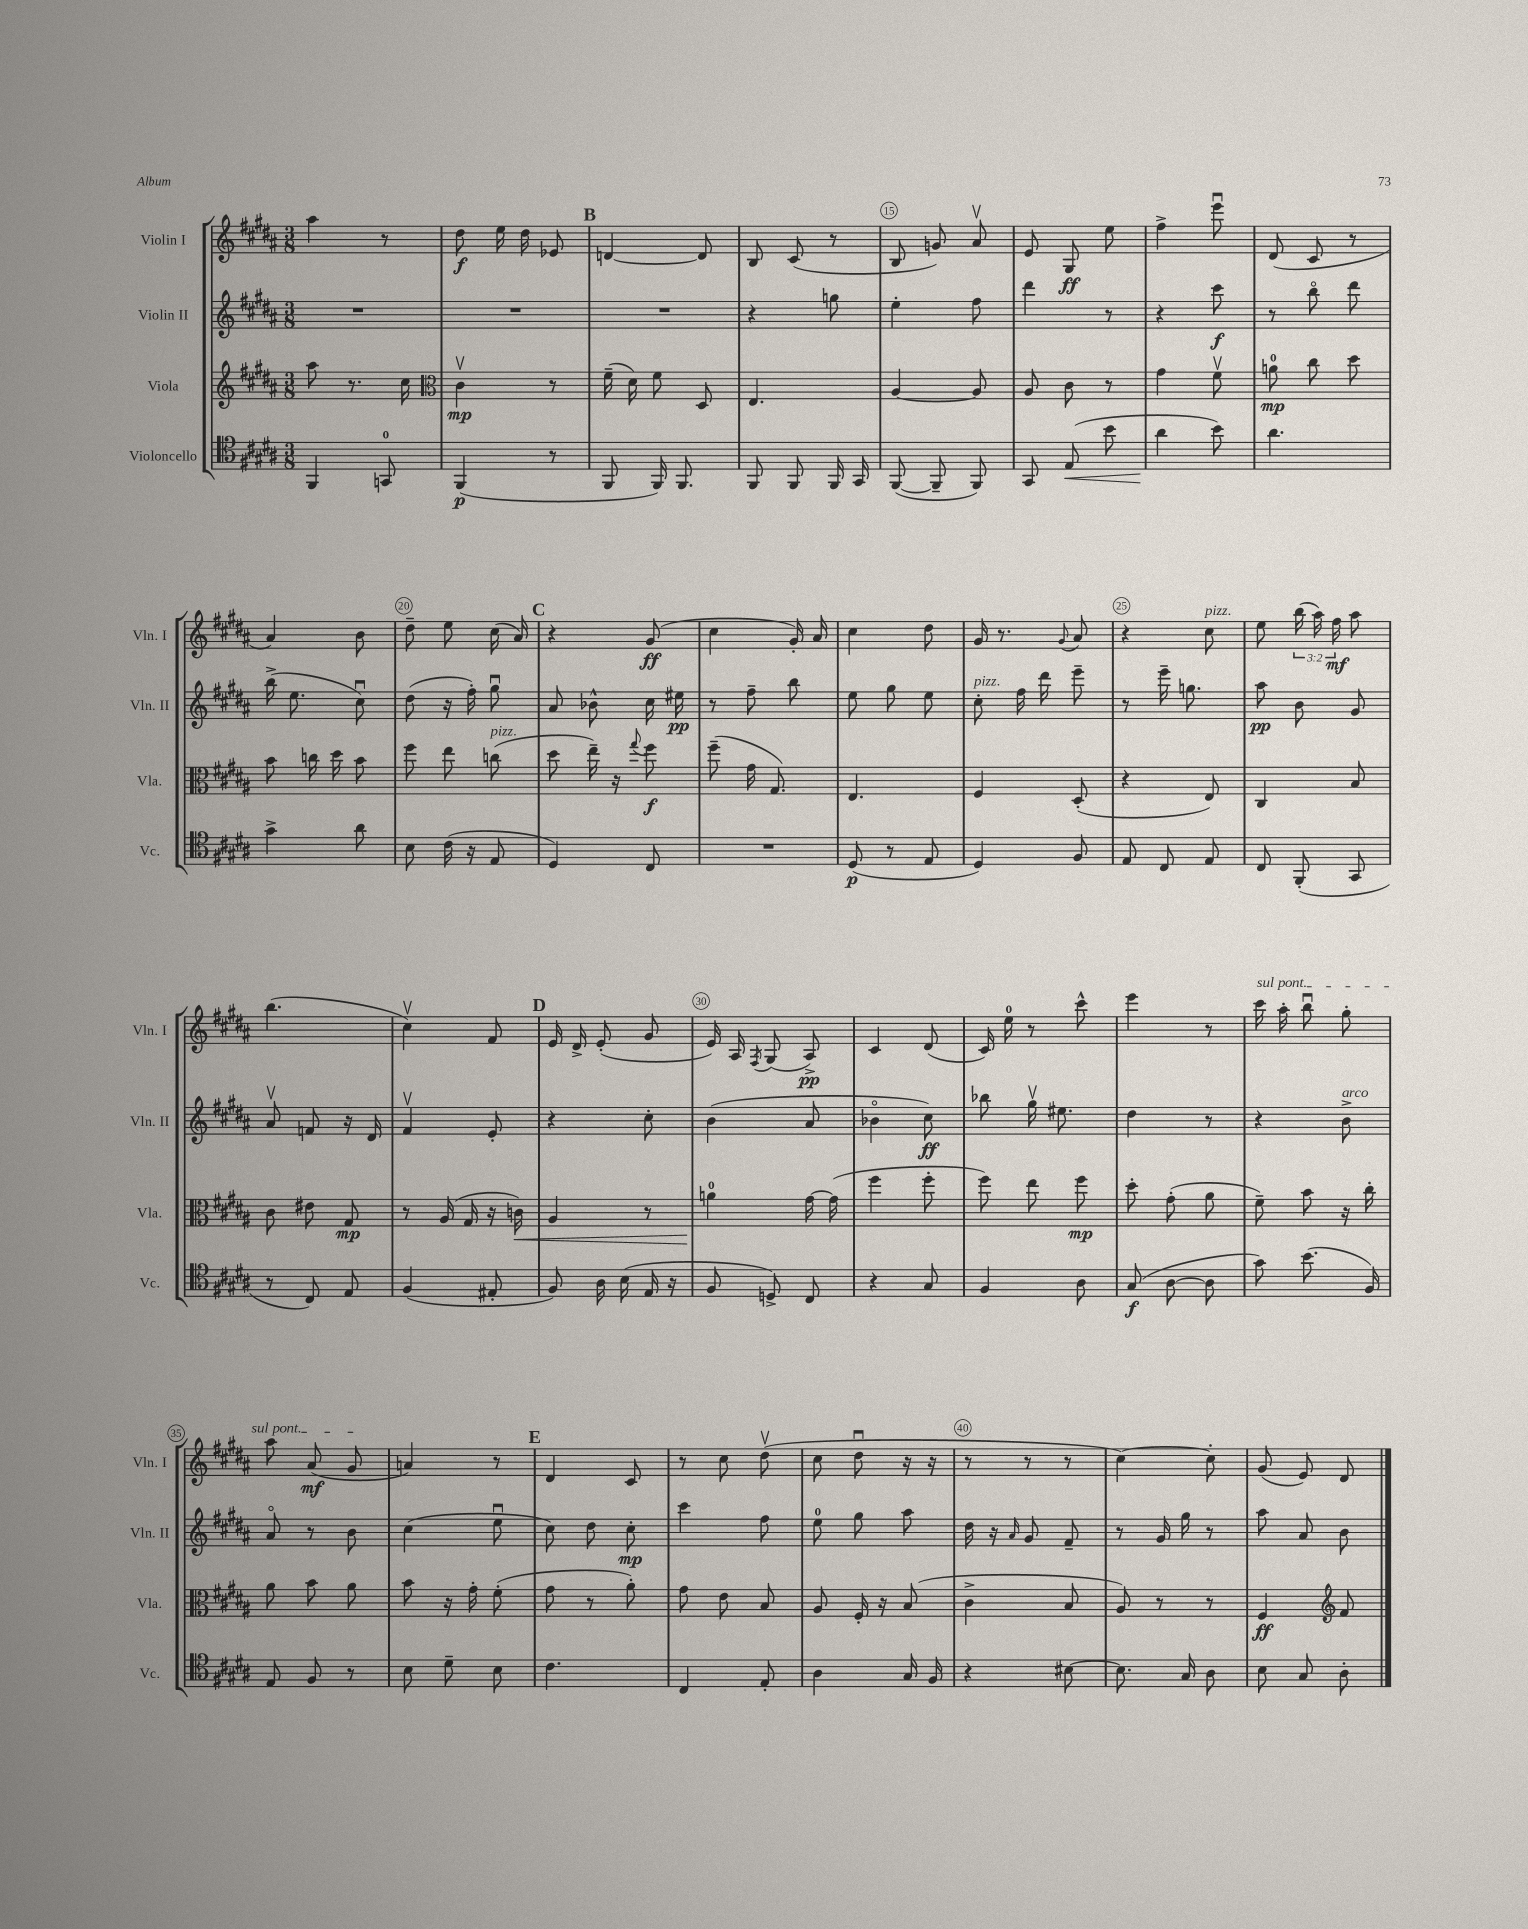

**kern	**dynam	**kern	**dynam	**kern	**dynam	**kern	**dynam
*part4	*part4	*part3	*part3	*part2	*part2	*part1	*part1
*staff4	*staff4	*staff3	*staff3	*staff2	*staff2	*staff1	*staff1
*I"Violoncello	*	*I"Viola	*	*I"Violin II	*	*I"Violin I	*
*I'Vc.	*	*I'Vla.	*	*I'Vln. II	*	*I'Vln. I	*
*clefC4	*	*clefG2	*	*clefG2	*	*clefG2	*
*k[f#c#g#d#a#]	*	*k[f#c#g#d#a#]	*	*k[f#c#g#d#a#]	*	*k[f#c#g#d#a#]	*
*M3/8	*	*M3/8	*	*M3/8	*	*M3/8	*
=11	=11	=11	=11	=11	=11	=11	=11
4FF#/	.	8aa#\	.	4.r	.	4aa#\	.
.	.	8.r	.	.	.	.	.
8GGn/	.	.	.	.	.	8r	.
.	.	16cc#\	.	.	.	.	.
=12	=12	=12	=12	=12	=12	=12	=12
*	*	*clefC3	*	*	*	*	*
(4FF#/	p	4c#v\	mp	4.r	.	8dd#\	f
.	.	.	.	.	.	16ee\	.
.	.	.	.	.	.	16dd#\	.
8r	.	8r	.	.	.	8e-X/	.
!!LO:REH:place=s1:t=B
=13	=13	=13	=13	=13	=13	=13	=13
8FF#/	.	(16f#~\	.	4.r	.	[4dn/	.
.	.	16d#\)	.	.	.	.	.
16FF#/)	.	8f#\	.	.	.	.	.
8.FF#/	.	.	.	.	.	.	.
.	.	8D#/	.	.	.	8d/]	.
=14	=14	=14	=14	=14	=14	=14	=14
8FF#/	.	4.E/	.	4r	.	8B/	.
8FF#/	.	.	.	.	.	(8c#/	.
16FF#/	.	.	.	8ggn\	.	8r	.
16GG#/	.	.	.	.	.	.	.
=15	=15	=15	=15	=15	=15	=15	=15
([8FF#/	.	[4A#/	.	4ee'\	.	8B/	.
8FF#~/]	.	.	.	.	.	8gn/)	.
8FF#/)	.	8A#/]	.	8ff#\	.	8a#v/	.
=16	=16	=16	=16	=16	=16	=16	=16
8GG#/	.	8A#/	.	4ddd#\	.	8e/	.
!	!LO:HP:b	!	!	!	!	!	!
(8E/	<	8c#\	.	.	.	8G#/	ff
8b\	.	8r	.	8r	.	8ee\	.
=17	=17	=17	=17	=17	=17	=17	=17
4a#\	.	4g#\	.	4r	.	4ff#^\	.
8b\)	[	8f#v\	.	8ccc#\	f	8eeeu\	.
=18	=18	=18	=18	=18	=18	=18	=18
4.a#\	.	8an\	mp	8r	.	(8d#/	.
.	.	8cc#\	.	8bb\	.	8c#/	.
.	.	8dd#\	.	8ddd#\	.	8r	.
!!LO:LB:g=z
=19	=19	=19	=19	=19	=19	=19	=19
4g#^\	.	8b\	.	(16bb^\	.	4a#/)	.
.	.	.	.	8.ee\	.	.	.
.	.	16ccn\	.	.	.	.	.
.	.	16dd#\	.	.	.	.	.
8a#\	.	8b\	.	8cc#u\)	.	8b\	.
=20	=20	=20	=20	=20	=20	=20	=20
8B\	.	8ff#\	.	(8dd#\	.	8dd#~\	.
(16c#\	.	8ee\	.	16r	.	8ee\	.
16r	.	.	.	16ff#'\)	.	.	.
!	!	!LO:TX:a:i:t=pizz.	!	!	!	!	!
8E/	.	(8ccn\	.	8gg#u\	.	(16cc#\	.
.	.	.	.	.	.	16a#/)	.
!!LO:REH:place=s1:t=C
=21	=21	=21	=21	=21	=21	=21	=21
4D#/)	.	8dd#\	.	8a#/	.	4r	.
.	.	16ee~\)	.	8b-X^^\	.	.	.
.	.	16r	.	.	.	.	.
.	.	8qqgg#/	.	.	.	.	.
8C#/	.	8ff#\	f	16cc#\	.	(8g#/	ff
.	.	.	.	16ee#X\	pp	.	.
=22	=22	=22	=22	=22	=22	=22	=22
4.r	.	(8ff#~\	.	8r	.	4cc#\	.
.	.	16g#\	.	8ff#~\	.	.	.
.	.	8.G#/)	.	.	.	.	.
.	.	.	.	8bb\	.	16g#'/)	.
.	.	.	.	.	.	16a#/	.
=23	=23	=23	=23	=23	=23	=23	=23
(8D#/	p	4.E/	.	8ee\	.	4cc#\	.
8r	.	.	.	8gg#\	.	.	.
8E/	.	.	.	8ee\	.	8dd#\	.
=24	=24	=24	=24	=24	=24	=24	=24
!	!	!	!	!LO:TX:a:i:t=pizz.	!	!	!
4D#/)	.	4F#/	.	8cc#'\	.	16g#/	.
.	.	.	.	.	.	8.r	.
.	.	.	.	16ff#\	.	.	.
.	.	.	.	16ddd#\	.	.	.
.	.	.	.	.	.	8qqg#/	.
8F#/	.	(8D#'/	.	8eee~\	.	8a#/	.
=25	=25	=25	=25	=25	=25	=25	=25
8E/	.	4r	.	8r	.	4r	.
8C#/	.	.	.	16eee~\	.	.	.
.	.	.	.	8.ggn\	.	.	.
!	!	!	!	!	!	!LO:TX:a:i:t=pizz.	!
8E/	.	8E/)	.	.	.	8cc#\	.
=26	=26	=26	=26	=26	=26	=26	=26
8C#/	.	4C#/	.	8aa#\	pp	8ee\	.
(8FF#'/	.	.	.	8b\	.	(24bb\	.
.	.	.	.	.	.	24aa#\)	.
.	.	.	.	.	.	24ff#\	mf
8GG#/	.	8B/	.	8g#/	.	8aa#\	.
!!LO:LB:g=z
=27	=27	=27	=27	=27	=27	=27	=27
8r	.	8c#\	.	8a#v/	.	(4.bb\	.
8C#/)	.	8e#X\	.	8fn/	.	.	.
8E/	.	8G#/	mp	16r	.	.	.
.	.	.	.	16d#/	.	.	.
=28	=28	=28	=28	=28	=28	=28	=28
(4F#/	.	8r	.	4f#v/	.	4cc#v\)	.
.	.	(16A#/	.	.	.	.	.
.	.	16G#/	.	.	.	.	.
8E#X'/	.	16r	.	8e'/	.	8f#/	.
!	!	!	!LO:HP:b	!	!	!	!
.	.	16cn\)	<	.	.	.	.
!!LO:REH:place=s1:t=D
=29	=29	=29	=29	=29	=29	=29	=29
8F#/)	.	4A#/	.	4r	.	16e/	.
.	.	.	.	.	.	16d#^/	.
16A#\	.	.	.	.	.	(8e'/	.
(16B\	.	.	.	.	.	.	.
16E/	.	8r	.	8cc#'\	.	8g#/	.
16r	.	.	.	.	.	.	.
=30	=30	=30	=30	=30	=30	=30	=30
8F#/	.	4an\	.	(4b\	.	16e/)	.
.	.	.	.	.	.	16A#/	.
.	.	.	.	.	.	8qF#/	.
8Dn^/)	.	.	.	.	.	(8G#/	.
8C#/	.	[16g#\	[	8a#/	.	8A#^/)	pp
.	.	(16g#\]	.	.	.	.	.
=31	=31	=31	=31	=31	=31	=31	=31
4r	.	4ff#\	.	4b-X\	.	4c#/	.
8G#/	.	8ff#'\	.	8cc#\)	ff	(8d#/	.
=32	=32	=32	=32	=32	=32	=32	=32
4F#/	.	8ff#\)	.	8bb-X\	.	16c#/)	.
.	.	.	.	.	.	16ee\	.
.	.	8ee\	.	16gg#v\	.	8r	.
.	.	.	.	8.ee#X\	.	.	.
8A#\	.	8ff#\	mp	.	.	8ccc#^^\	.
=33	=33	=33	=33	=33	=33	=33	=33
(8G#/	f	8dd#'\	.	4dd#\	.	4eee\	.
[8A#\	.	(8g#'\	.	.	.	.	.
8A#\]	.	8a#\	.	8r	.	8r	.
=34	=34	=34	=34	=34	=34	=34	=34
!	!	!	!	!	!	!LO:TX:a:i:t=sul pont.	!
8g#\)	.	8f#~\)	.	4r	.	16ccc#\	.
.	.	.	.	.	.	16aa#'\	.
(8.b\	.	8b\	.	.	.	8bbu\	.
!	!	!	!	!LO:TX:a:i:t=arco	!	!	!
.	.	16r	.	8b^\	.	8gg#'\	.
16F#/)	.	16cc#'\	.	.	.	.	.
!!LO:LB:g=z
=35	=35	=35	=35	=35	=35	=35	=35
8E/	.	8a#\	.	8a#/	.	8aa#\	.
8F#/	.	8b\	.	8r	.	(8a#/	mf
8r	.	8a#\	.	8b\	.	8g#/	.
=36	=36	=36	=36	=36	=36	=36	=36
8B\	.	8b\	.	(4cc#\	.	4an/)	.
8d#~\	.	16r	.	.	.	.	.
.	.	16g#'\	.	.	.	.	.
8B\	.	(8f#'\	.	8eeu\	.	8r	.
!!LO:REH:place=s1:t=E
=37	=37	=37	=37	=37	=37	=37	=37
4.c#\	.	8g#\	.	8cc#\)	.	4d#/	.
.	.	8r	.	8dd#\	.	.	.
.	.	8a#'\)	.	8cc#'\	mp	8c#/	.
=38	=38	=38	=38	=38	=38	=38	=38
4C#/	.	8g#\	.	4ccc#\	.	8r	.
.	.	8e\	.	.	.	8cc#\	.
8E'/	.	8B/	.	8ff#\	.	(8dd#v\	.
=39	=39	=39	=39	=39	=39	=39	=39
4A#\	.	8A#/	.	8ee\	.	8cc#\	.
.	.	16F#'/	.	8gg#\	.	8dd#u\	.
.	.	16r	.	.	.	.	.
16G#/	.	(8B/	.	8aa#\	.	16r	.
16F#/	.	.	.	.	.	16r	.
=40	=40	=40	=40	=40	=40	=40	=40
4r	.	4c#^\	.	16dd#\	.	8r	.
.	.	.	.	16r	.	.	.
.	.	.	.	16qqa#/	.	.	.
.	.	.	.	8g#/	.	8r	.
[8B#X\	.	8B/	.	8f#~/	.	8r	.
=41	=41	=41	=41	=41	=41	=41	=41
8.B#\]	.	8A#/)	.	8r	.	[4cc#\)	.
.	.	8r	.	16g#/	.	.	.
16G#/	.	.	.	16gg#\	.	.	.
8A#\	.	8r	.	8r	.	8cc#'\]	.
=42	=42	=42	=42	=42	=42	=42	=42
8B\	.	4F#/	ff	8aa#\	.	(8g#/	.
8G#/	.	.	.	8a#/	.	8e/)	.
*	*	*clefG2	*	*	*	*	*
8A#'\	.	8f#/	.	8b\	.	8d#/	.
==	==	==	==	==	==	==	==
*-	*-	*-	*-	*-	*-	*-	*-
